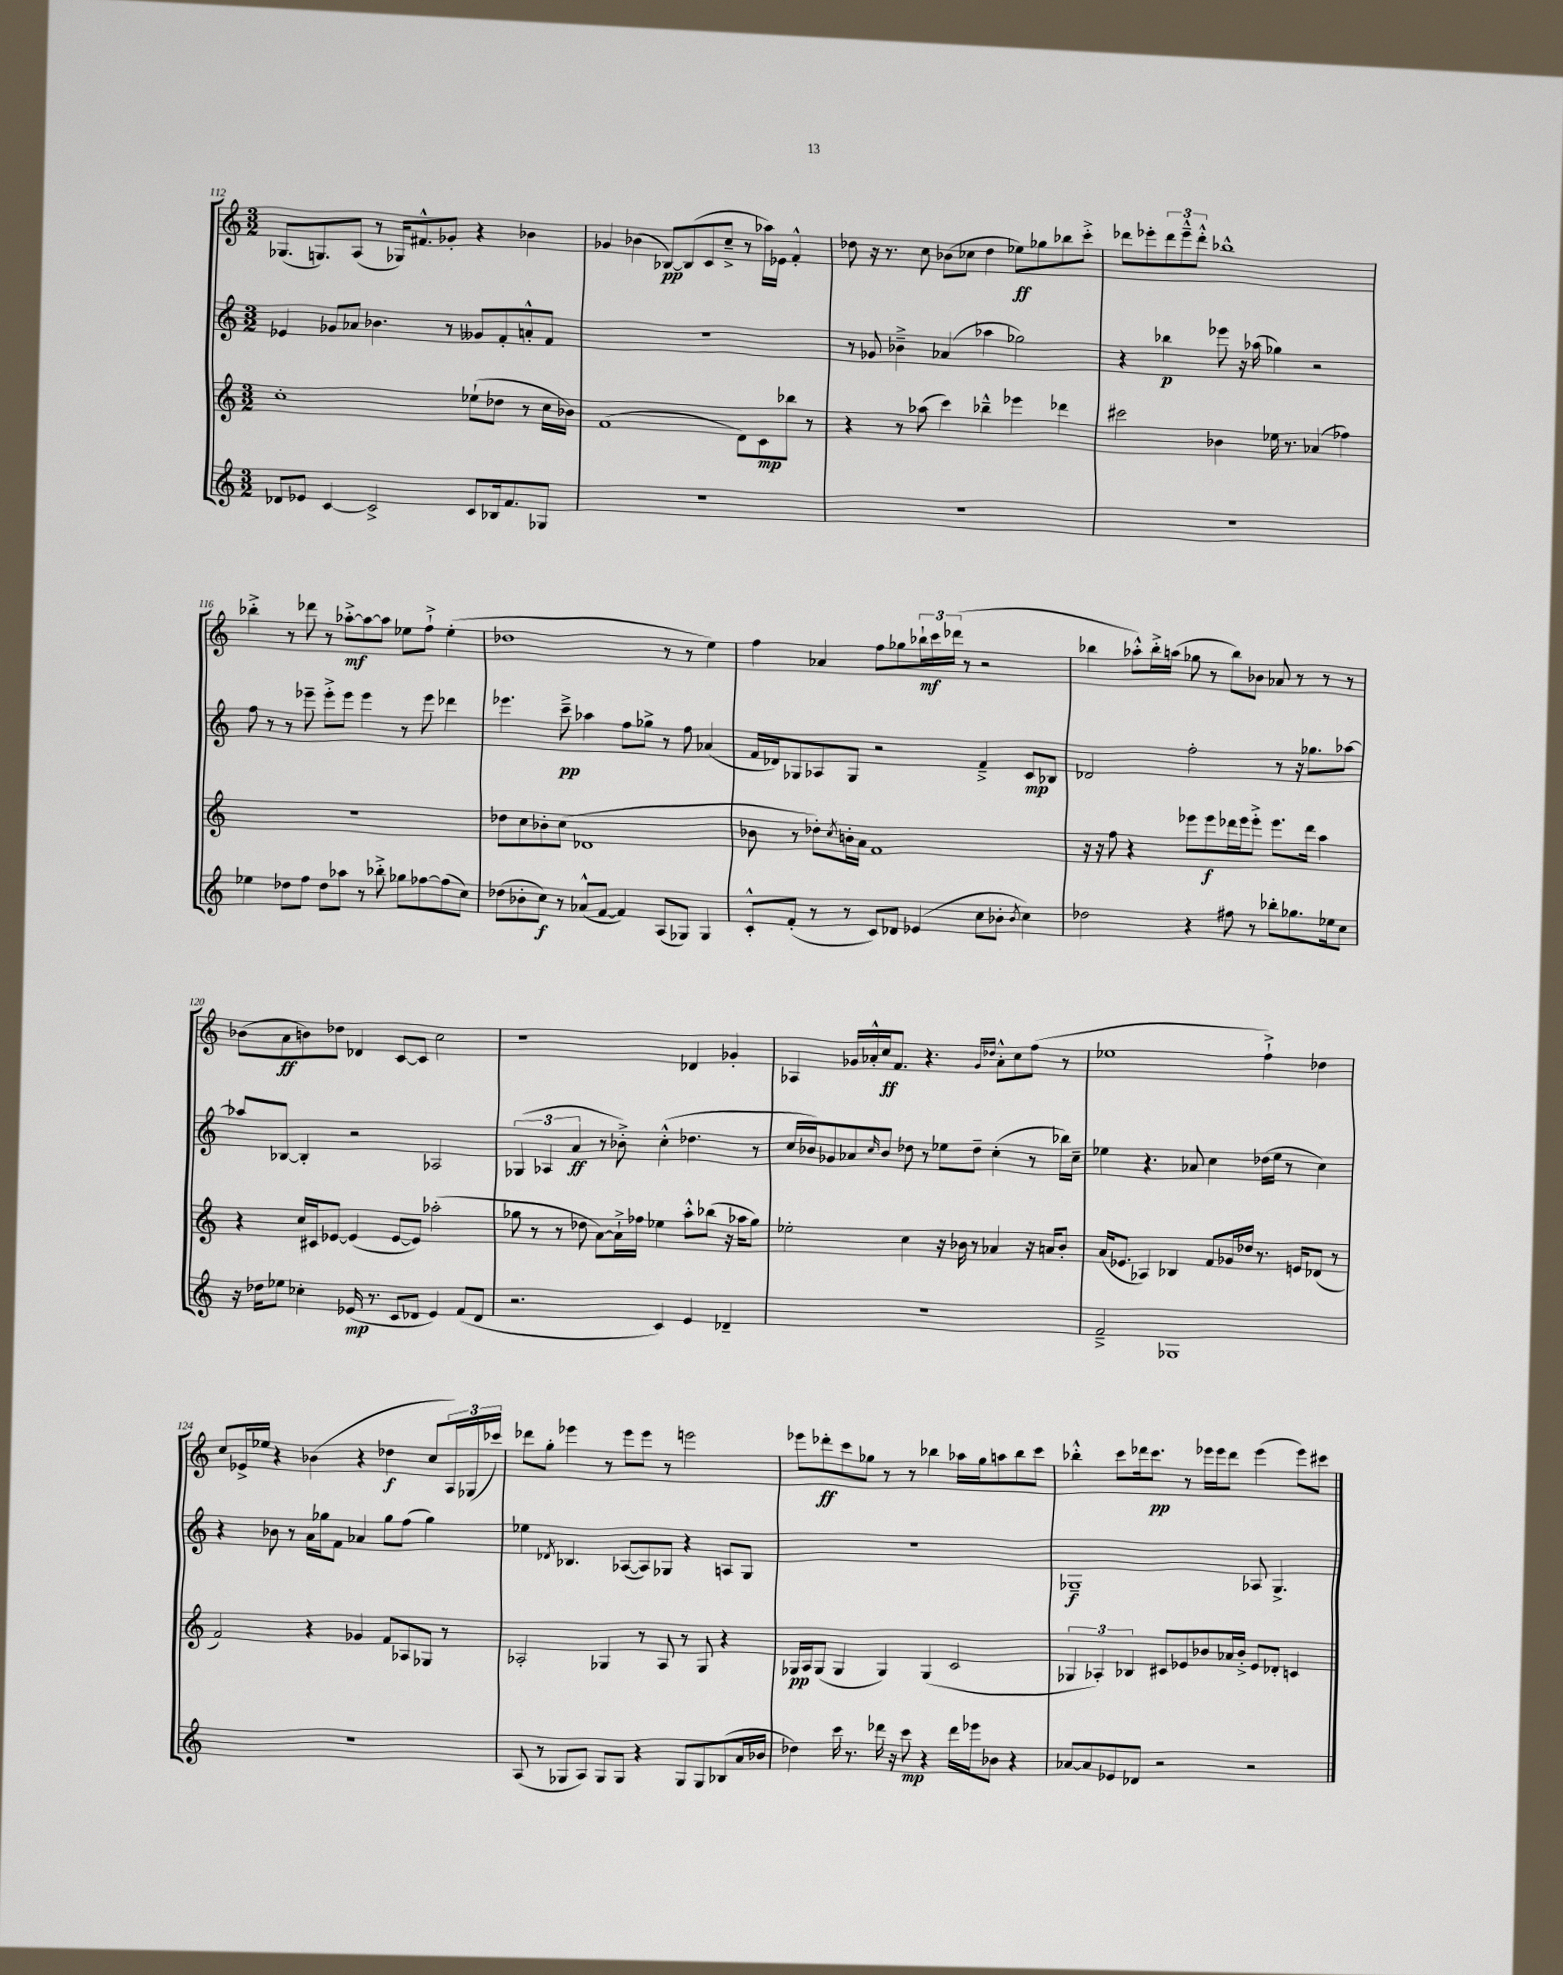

**kern	**kern	**kern	**kern
*staff4	*staff3	*staff2	*staff1
*clefG2	*clefG2	*clefG2	*clefG2
*k[]	*k[]	*k[]	*k[]
*M3/2	*M3/2	*M3/2	*M3/2
8d-	1cc'	4e-	(8.G-
8e-	.	.	.
.	.	.	8.G)
[4c	.	8g-	.
.	.	8a-	(8A
2c^]	.	4.b-	8r
.	.	.	16G-)
.	.	.	8.f#^^
.	.	8r	8g-'
8c	(8ee-`	8g--	4r
16B-	8dd-	8f'	.
8.f	.	.	.
.	8r	8a'^^	4b-
8G-	16cc	8f	.
.	16b-)	.	.
=	=	=	=
1.r	(1f	1.r	4g-
.	.	.	(4b-
.	.	.	[8B-)
.	.	.	(8B-]
.	.	.	8c
.	.	.	8cc~^
.	8d)	.	8r
.	8c	.	16aa-)
.	.	.	16e-
.	8bb-	.	4f'^^
.	8r	.	.
=	=	=	=
1.r	4r	8r	8dd-
.	.	8g-	16r
.	.	.	8.r
.	8r	4b-~^	.
.	(8aa-	.	8cc
.	4ccc)	(4a-	(8b-
.	.	.	8cc-
.	4bb-~^^	4aa-	4dd-
.	4eee-	2gg-)	8ee-)
.	.	.	8gg-
.	4ddd-	.	8bb-
.	.	.	8ccc'^
=	=	=	=
1.r	2ccc#	4r	8ddd-
.	.	.	8eee-'
.	.	4bb-	12ddd-
.	.	.	12eee-~^^
.	.	.	12ddd-'^^
.	4b-	8eee-	1bb-^^
.	.	16r	.
.	.	(16aa-	.
.	16ee-	4gg-)	.
.	8.r	.	.
.	(4a-	2r	.
.	4ff-)	.	.
=	=	=	=
4ee-	1.r	8ff	4bb-'^
.	.	8r	.
8dd-	.	8r	8r
8ff	.	8eee-~	8ddd-
8dd-	.	8eee-'^	8r
8aa-	.	8eee-	[8aa-'^
8r	.	4eee-	8aa-_
8bb-'^	.	.	8aa-]
8gg-	.	8r	8ee-
[8ff-	.	8eee-	8ff`^
(8ff-]	.	4ddd-	(4ee-'
8cc)	.	.	.
=	=	=	=
(8dd-	8dd-	4.eee-	1dd-
8b-'	8cc	.	.
8cc)	8b-'	.	.
8r	(8cc	8ccc~^	.
(8a-^^	1d-	4aa-	.
[8f	.	.	.
4f])	.	8ff	.
.	.	8gg-^	.
(8A	.	8r	8r
8G-)	.	8ff	8r
4G-	.	(4a-	4ee)
=	=	=	=
8c'^^	8b-	16f	4ff
.	.	16d-)	.
(8f'	8r	8G-	.
8r	8dd-')	8A-	4a-
.	8qcc	.	.
8r	16b'	8G-	.
.	16a	.	.
8c)	1f	2r	8ff
8d-	.	.	8gg-
(4e-	.	.	24bb-`
.	.	.	24ccc
.	.	.	(24ddd-
.	.	.	8r
8cc	.	4f~^	2r
8b-'	.	.	.
8qb-	.	.	.
4cc)	.	8c	.
.	.	8B-	.
=	=	=	=
2dd-	16r	2d-	4bb-
.	16r	.	.
.	8ff	.	.
.	4r	.	8aa-'^^)
.	.	.	16bb-'^
.	.	.	(16aa
4r	8eee-	2ff'	8gg-
.	8eee-	.	8r
8ff#	16ddd-	.	8bb-)
.	16eee-	.	.
8r	8eee-'^	.	8b-
8bb-'	8.eee-	8r	8a-
8.gg-	.	16r	8r
.	16ddd-	8.gg-	.
.	4aa	.	8r
16ee-	.	.	.
8cc	.	[8aa-	8r
=	=	=	=
16r	4r	8aa-]	(8b-
16dd-	.	.	.
8ee-	.	[8B-	8a
4cc-'	16cc	4B-']	8b)
.	16c#	.	.
.	[8e-	.	8dd-
(16e-	(4e-]	2r	4d-
8.r	.	.	.
8c	[8e-	.	[8c
8d-	8e-])	.	8c]
4e-)	(2aa-'	2A-	2cc
(8f	.	.	.
8d-	.	.	.
=	=	=	=
2.r	8gg-	(6G-	1r
.	8r	.	.
.	.	6A-	.
.	8r	.	.
.	.	6a	.
.	8dd-	.	.
.	[8a)	8r	.
.	16a`^]	8b-'^)	.
.	16ff-	.	.
4c)	4ee-	(4cc'^^	.
4e	8aa'^^	4.dd-	4d-
.	(8bb-	.	.
4d-~	16r	.	4g-'
.	16aa-	.	.
.	8gg-)	8r	.
=	=	=	=
1.r	2ee-'	16cc	4A-
.	.	16b-)	.
.	.	8g-	.
.	.	8a-	16g-
.	.	.	16a-'^^
.	.	16qqcc	.
.	.	8b-	16cc
.	.	.	8.f
.	4cc	8dd-	.
.	.	8r	4.r
.	16r	8ee-	.
.	16b-	.	.
.	8r	8dd-~	.
.	.	.	16qqg-
.	.	.	16qqdd-
.	4a-	(4cc'	8a-'^^
.	.	.	8cc
.	16r	8r	(8ff
.	16a	.	.
.	8b-'	16bb-)	8r
.	.	16cc~	.
=	=	=	=
2f~^	(16a	4ee-	1ee-
.	8.e-	.	.
.	4A-)	4.r	.
1G-	4B-	.	.
.	.	8a-	.
.	8f	4cc	.
.	16g-	.	.
.	16dd-	.	.
.	8.r	(16dd-	4ff`^)
.	.	16ee-	.
.	.	8r	.
.	16e	.	.
.	(8d-	4cc)	4dd-
.	8r	.	.
=	=	=	=
1.r	2f)	4r	8cc
.	.	.	16e-^
.	.	.	16ee-
.	.	8b-	4r
.	.	8r	.
.	4r	16a	(4b-
.	.	16gg-	.
.	.	8f	.
.	4g-	4a-	4r
.	8f	8gg-	4dd-
.	8A-	(8ff	.
.	8G-	4gg-)	8cc
.	8r	.	24A)
.	.	.	(24G-
.	.	.	24ccc-)
=	=	=	=
(8A	2A-'	4ee-	8ddd-
8r	.	.	8gg'
.	.	8qd-	.
8G-	.	4.B-	4eee-
8A)	.	.	.
8G-	4G-	.	8r
8G-	.	([8A-	8eee-
4r	8r	8A-])	8eee-
.	8A-	8G-	8r
8G-	8r	4r	2eee
8G-	8G-	.	.
(8B-	4r	8A	.
16a	.	8G-	.
16b-	.	.	.
=	=	=	=
4dd-)	16G-	1.r	8eee-
.	16A	.	.
.	(8G-	.	8ddd-'
16ccc	4G-	.	8ccc
8.r	.	.	.
.	.	.	8gg-
16ddd-	4G-)	.	8r
16r	.	.	.
8ccc	.	.	8r
4r	(4G-	.	4bb-
16ddd-	2c	.	16aa-
16eee-	.	.	16gg-
8b-	.	.	8aa
4r	.	.	8bb-
.	.	.	8ccc
=	=	=	=
[8a-	6G-	1G-~	4bb-'^^
8a-]	.	.	.
.	6A-')	.	.
8e-	.	.	8ccc
.	6B-	.	.
8d-	.	.	16ddd-
.	.	.	8.ccc
2r	8c#	.	.
.	8e-	.	8r
.	8b-	.	16eee-
.	.	.	16eee-
.	16a-	.	8ddd-
.	16b-'^	.	.
2r	8e-	8A-	(4eee-
.	8d-'	4.G-^	.
.	4c	.	8eee-)
.	.	.	8ccc#
==	==	==	==
*-	*-	*-	*-
